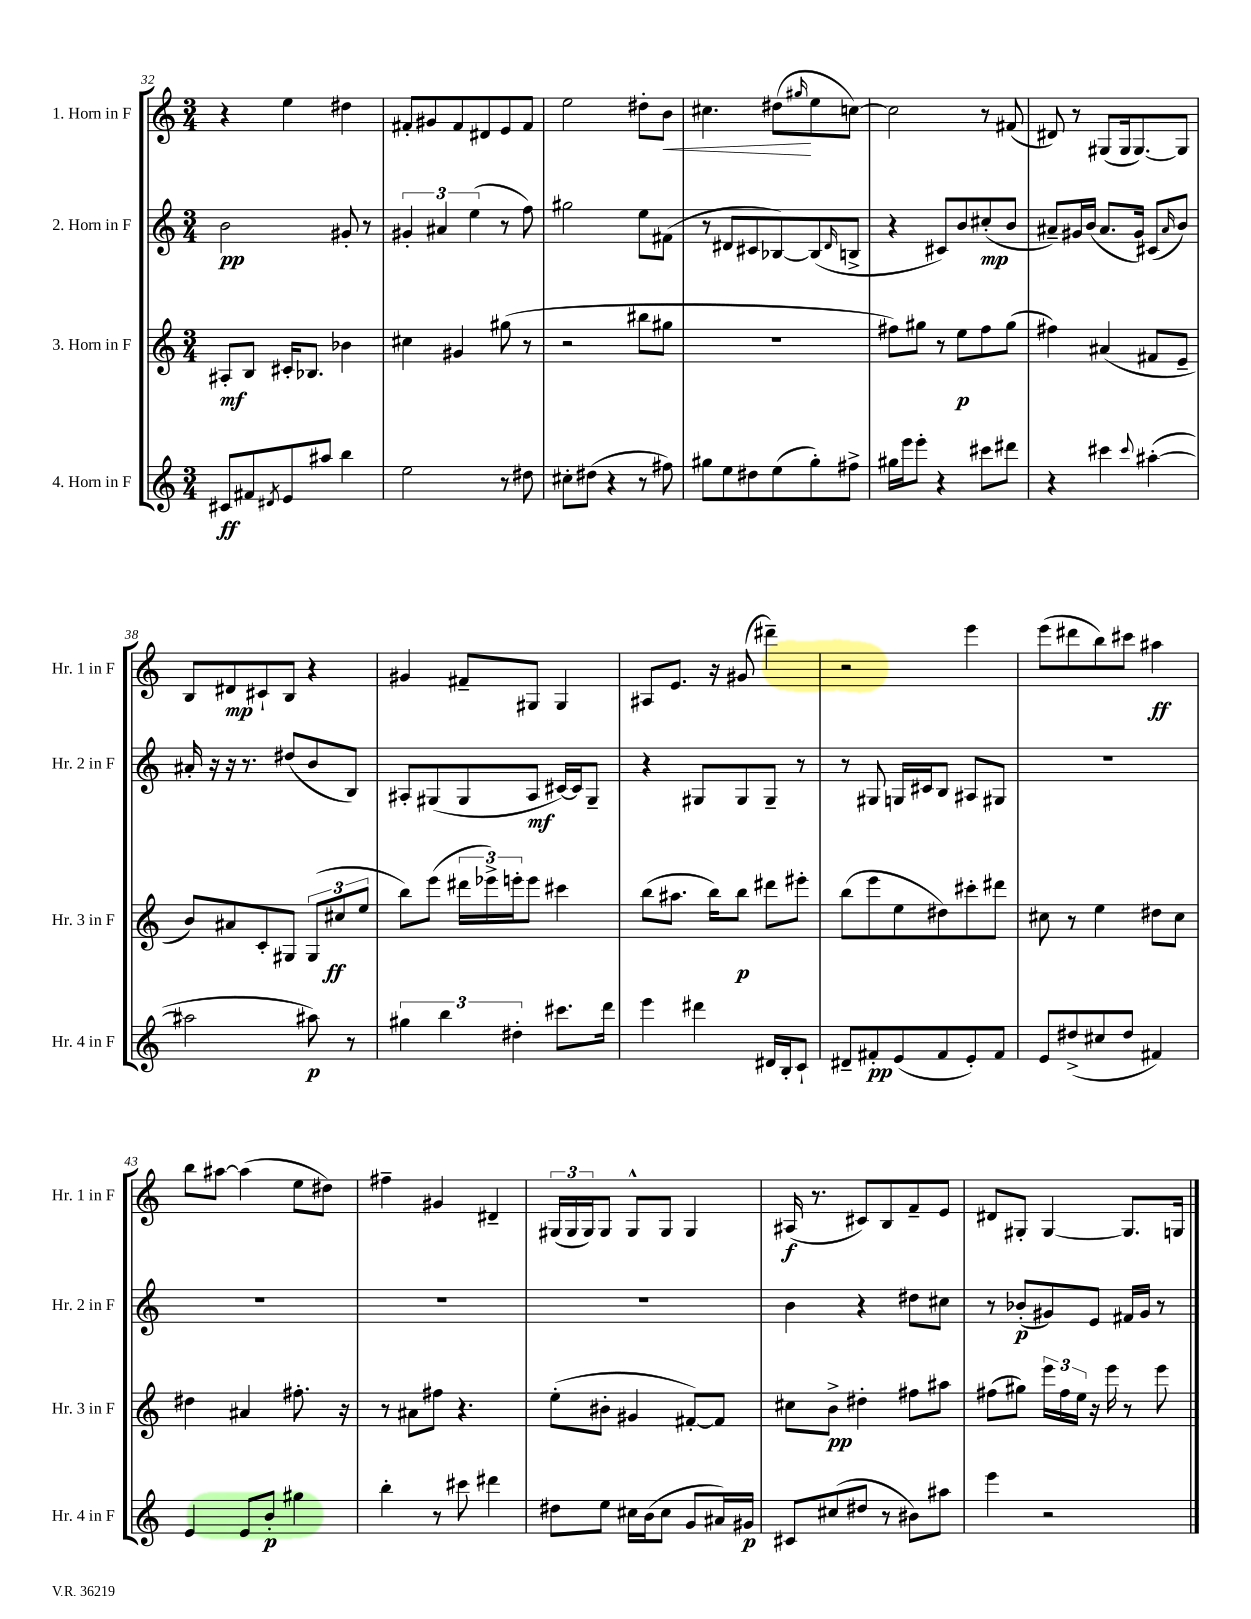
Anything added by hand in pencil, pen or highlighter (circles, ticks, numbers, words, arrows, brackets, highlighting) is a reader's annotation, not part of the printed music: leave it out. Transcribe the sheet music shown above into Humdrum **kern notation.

**kern	**kern	**kern	**kern
*staff4	*staff3	*staff2	*staff1
*clefG2	*clefG2	*clefG2	*clefG2
*k[]	*k[]	*k[]	*k[]
*M3/4	*M3/4	*M3/4	*M3/4
8c#/L	8A#'/L	2b\	4r
8f#/	8B/J	.	.
8qd#/	.	.	.
8e/	16c#'/LK	.	4ee\
.	8.B-/J	.	.
8aa#/J	.	.	.
4bb\	4b-\	8g#'/	4dd#\
.	.	8r	.
=	=	=	=
2ee\	4cc#\	6g#'/	8f#'/L
.	.	.	8g#/
.	.	6a#/	.
.	4g#/	.	8f#/
.	.	(6ee\	.
.	.	.	8d#/
8r	(8gg#\	8r	8e/
8dd#\	8r	8ff\)	8f#/J
=	=	=	=
8cc#'\L	2r	2gg#\	2ee\
(8dd#\J	.	.	.
4r	.	.	.
8r	8bb#\L	8ee\L	8dd#'\L
8ff#\)	8gg#\J	(8f#\J	8b\J
=	=	=	=
8gg#\L	2.r	8r	4.cc#\
8ee\	.	8d#/L	.
8dd#\	.	8c#/	.
(8ee\	.	[8B-/)	(8dd#\L
.	.	.	16qqgg#/
8gg#'\)	.	(8B-/]	8ee\
.	.	16qqd#/	.
8ff#^\J	.	8B^/J	[8cc\J)
=	=	=	=
16gg#\LL	8ff#\L)	4r	2cc\]
16eee\J	.	.	.
8eee'\J	8gg#\J	.	.
4r	8r	8c#/L)	.
.	8ee\L	8b/	.
8ccc#\L	8ff#\	(8cc#'/	8r
8ddd#\J	(8gg#\J	8b/J	(8f#/
=	=	=	=
4r	4ff#\)	8a#~/L)	8d#/)
.	.	16g#/L	8r
.	.	(16b/JJ	.
4ccc#\	(4a#/	8.a#/L	(8G#/L
.	.	.	16G#/k
.	.	16g#/Jk)	[8.G#/)
8qqccc#/	.	.	.
([4aa#'\	8f#/L	(8c#/L	.
.	.	16qqa#/	.
.	8e~/J	8b/J)	8G#/]J
=	=	=	=
2aa#\]	8b/L)	16a#'/	8B/L
.	.	16r	.
.	8a#/	16r	8d#/
.	.	8.r	.
.	8c'/	.	8c#`/
.	8G#/J	(8dd#/L	8B/J
8aa#\)	(12G#/L	8b/	4r
.	12cc#/	.	.
8r	.	8B/J)	.
.	12ee/J	.	.
=	=	=	=
6gg#\	8bb\L)	8A#'/L	4g#/
.	(8eee\J	(8G#/	.
6bb\	.	.	.
.	24ddd#\LL	8G#/	8f#~/L
.	24eee-^\)	.	.
6dd#'\	24eee'\J	.	.
.	8eee\J	8A#/J	8G#/J
8.ccc#\L	4ccc#\	[16c#/LL)	4G#/
.	.	16c#/]J	.
.	.	8G#~/J	.
16ddd\Jk	.	.	.
=	=	=	=
4eee\	(8bb\L	4r	8A#/L
.	8.aa#\J	.	8.e/J
4ddd#\	.	8G#/L	.
.	16bb\LK)	.	16r
.	8bb\J	8G#/	(8g#/
16d#/LL	8ddd#\L	8G#~/J	4ddd#~\)
16B'/J	.	.	.
8c`/J	8eee#'\J	8r	.
=	=	=	=
8d#~/L	(8bb\L	8r	2r
8f#'/	8eee\	8G#/	.
(8e/	8ee\	16G/LL	.
.	.	16c#/J	.
8f#/	8dd#\)	8B/J	.
8e'/)	8ccc#'\	8A#/L	4eee\
8f#/J	8ddd#\J	8G#/J	.
=	=	=	=
8e/L	8cc#\	2.r	(8eee\L
(8dd#^/	8r	.	8ddd#\
8cc#/	4ee\	.	8bb\)
8dd#/J	.	.	8ccc#\J
4f#/)	8dd#\L	.	4aa#\
.	8cc#\J	.	.
=	=	=	=
4e/	4dd#\	2.r	8bb\L
.	.	.	[8aa#\J
8e/L	4a#/	.	(4aa#\]
8b'/J	.	.	.
4gg#\	8.ff#'\	.	8ee\L
.	.	.	8dd#\J)
.	16r	.	.
=	=	=	=
4bb'\	8r	2.r	4ff#~\
.	8a#\L	.	.
8r	8ff#\J	.	4g#/
8ccc#\	4.r	.	.
4ddd#\	.	.	4d#~/
=	=	=	=
8dd#\L	(8ee'\L	2.r	(24G#/LL
.	.	.	24G#/
.	.	.	24G#/J)
8ee\J	8b#'\J	.	8G#/J
16cc#\LL	4g#/	.	8G#^^/L
(16b\J	.	.	.
8cc#\J	.	.	8G#/J
8g/L	[8f#'/L)	.	4G#/
16a#/L)	8f#/]J	.	.
16g#/JJ	.	.	.
=	=	=	=
8c#/L	8cc#\L	4b\	(16A#/
.	.	.	8.r
(8cc#/	8b^\J	.	.
8dd#/J	4dd#'\	4r	8c#/L)
8r	.	.	8B/
8b#\L)	8ff#\L	8dd#\L	8f~/
8aa#\J	8aa#\J	8cc#\J	8e/J
=	=	=	=
4eee\	(8ff#\L	8r	8d#/L
.	8gg#\J)	(8b-'/L	8G#'/J
2r	24eee\LL	8g#/)	[4G#/
.	24ff#\	.	.
.	24ee\JJ	.	.
.	16r	8e/J	.
.	16eee\	.	.
.	8r	16f#/LL	8.G#/]L
.	.	16g#/JJ	.
.	8eee\	8r	.
.	.	.	16G/Jk
==	==	==	==
*-	*-	*-	*-
